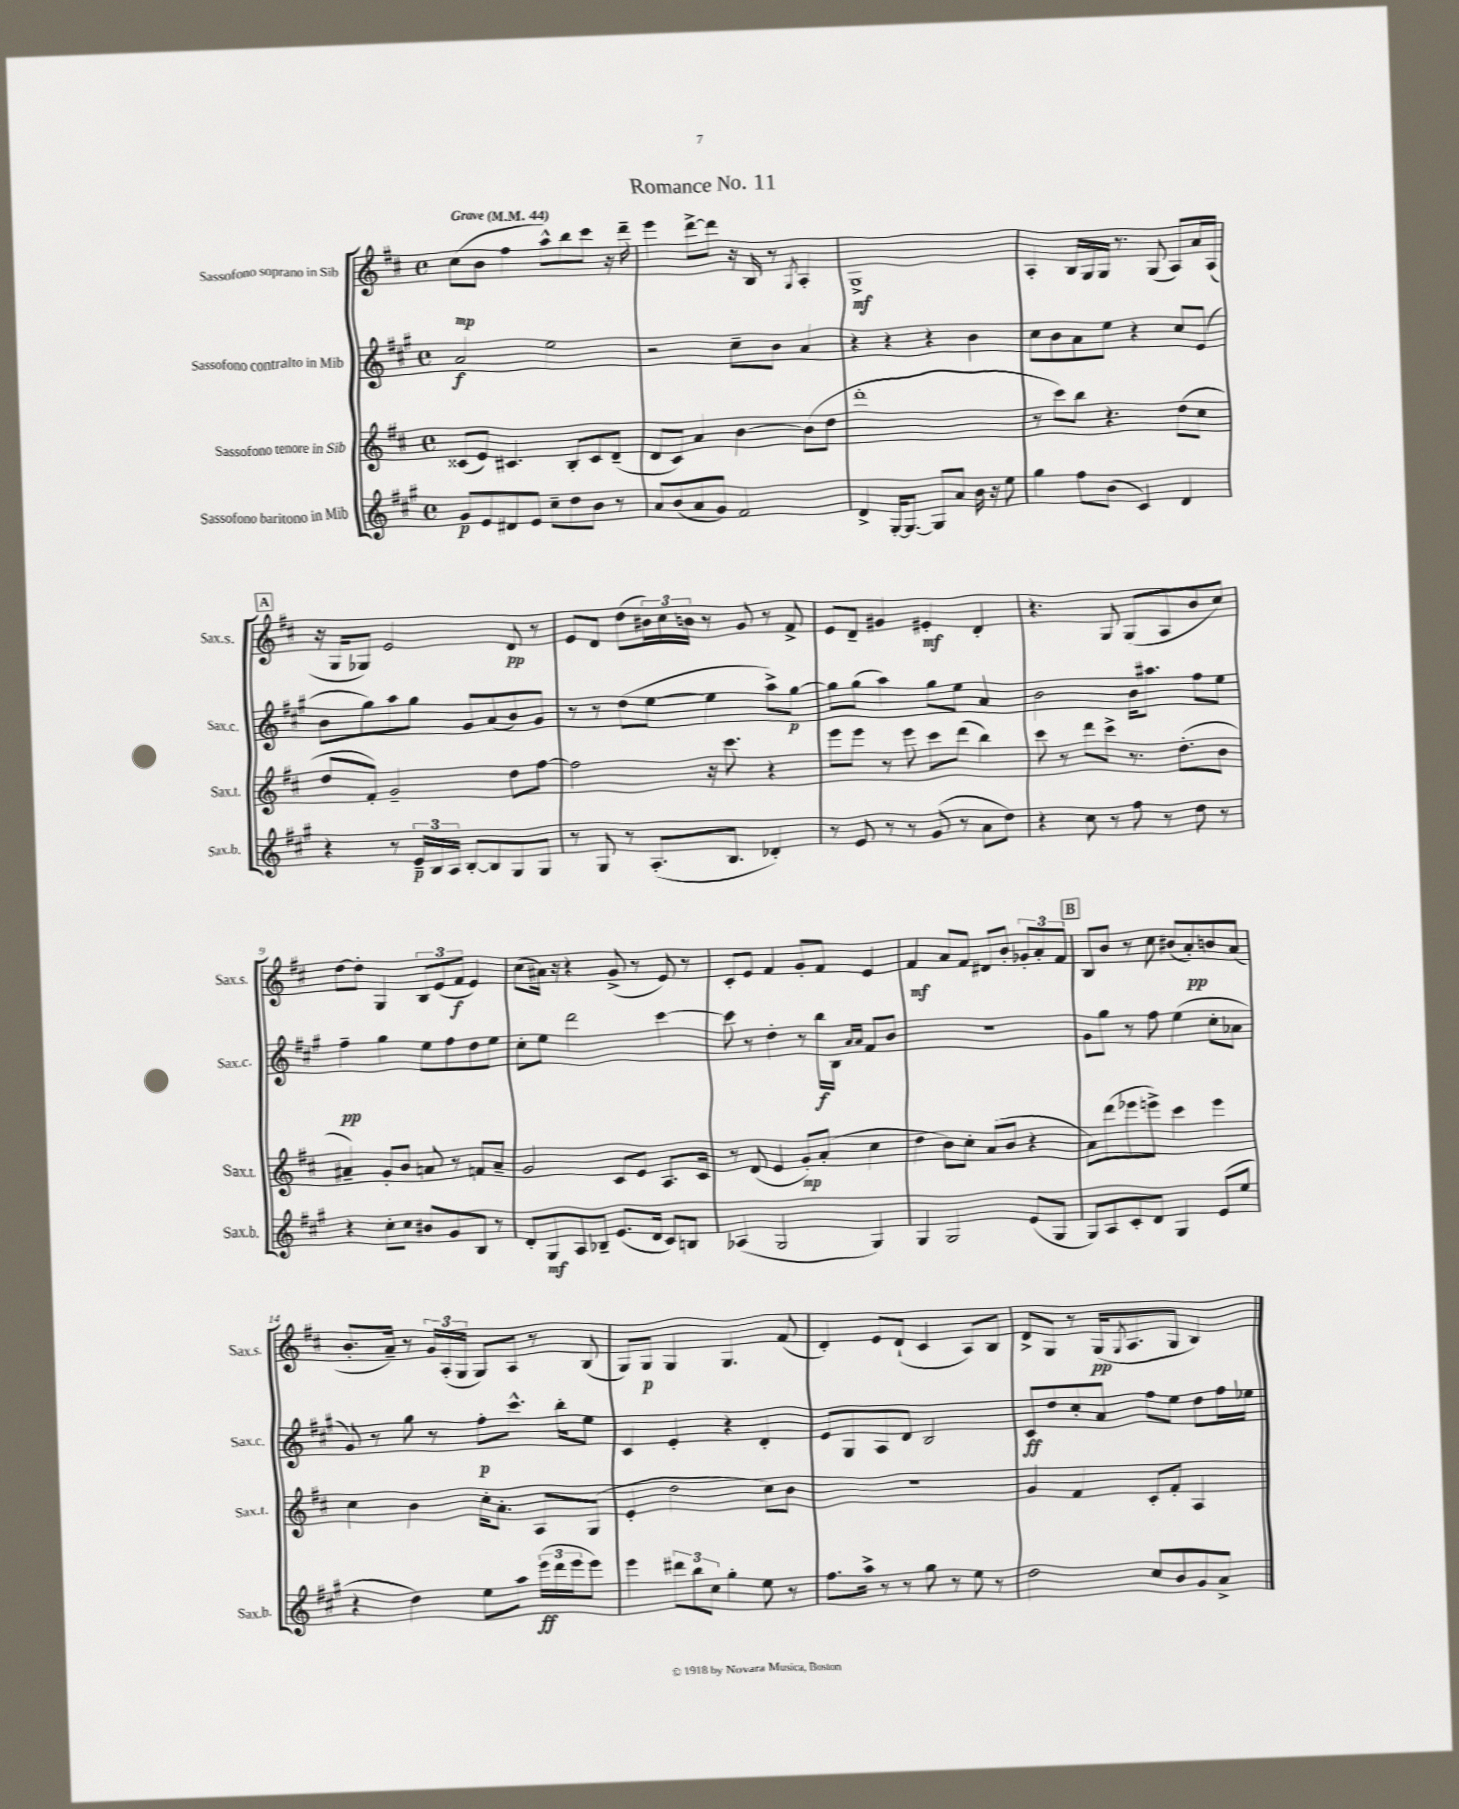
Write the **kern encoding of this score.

**kern	**kern	**kern	**kern
*staff4	*staff3	*staff2	*staff1
*clefG2	*clefG2	*clefG2	*clefG2
*k[f#c#g#]	*k[f#c#]	*k[f#c#g#]	*k[f#c#]
*M4/4	*M4/4	*M4/4	*M4/4
*met(c)	*met(c)	*met(c)	*met(c)
*MM44	*MM44	*MM44	*MM44
8g#	(8c##	2a	(8cc#
8e	8e)	.	8b
8d#	4.c#	.	4ff#
8e	.	.	.
8cc#~	.	2ee	8aa^^)
8dd	8B'	.	8bb
8b	8c#	.	8ccc#
8r	(8d~	.	16r
.	.	.	16ddd~
=	=	=	=
8a	8d	2r	4eee
(8b	8c#)	.	.
8a	4a	.	[8ddd^
8g#)	.	.	8ddd]
2f#	[4b	8cc#~	16r
.	.	.	16B
.	.	8b	8r
.	.	.	8qG
.	(8b]	4a	4A'
.	8dd	.	.
=	=	=	=
4d^	1ddd'	4r	1G^
[16G#'	.	4r	.
8.G#_	.	.	.
8G#]	.	4r	.
8a	.	.	.
16b	.	4b	.
16r	.	.	.
8ee	.	.	.
=	=	=	=
4gg#	8r	8cc#	4A'
.	8ccc#)	8b	.
8ff#	8bb	8a	16B
.	.	.	16G
(8b	4.r	8ee	16G
.	.	.	8.r
4c#)	.	4r	.
.	.	.	(8G
4d	(8dd	8cc#	8A)
.	8cc#	(8e	16a
.	.	.	(16A
=	=	=	=
4r	8dd	8b	16r
.	.	.	16G
.	8f#')	8gg#)	8G-)
8r	2g~	8aa	2e
24e~	.	8gg#	.
24B	.	.	.
24A	.	.	.
[8B'	.	8g#	.
8B]	.	(8a	.
8G#	8dd	8b)	8d
8G#	[8ff#	8g#	8r
=	=	=	=
8r	2ff#]	8r	8e
8G#	.	8r	8d
8r	.	(8dd	(8dd
(8.A'	.	[8ee	24b#)
.	.	.	24cc#
.	.	.	24b
.	16r	4ee]	8r
8.B	8.ccc#	.	.
.	.	.	8g
4d-')	4r	8aa^)	8r
.	.	[8gg#	8f#^
=	=	=	=
8r	8eee	8gg#]	8e
8e	8eee	(8gg#	8d~
8r	8r	4aa)	4g#
8r	8eee	.	.
(8g#	8ccc#	8gg#	4e#'
8r	(8ddd	8ee	.
8a	4bb)	4a	4d'
8dd)	.	.	.
=	=	=	=
4r	8ccc#	2b	4.r
.	8r	.	.
8cc#	8ddd	.	.
8r	8ccc#^	.	8G
8ff#	8.r	16b	(8G
.	.	8.aa#	.
8r	.	.	8A
.	(8.dd'	.	.
8dd	.	8ff#	8b
8r	8b	8ee	8cc#)
=	=	=	=
4r	4a#~)	4ff#~	[8dd
.	.	.	8dd']
8cc#'	8g'	4gg#	4G
8cc#	8b	.	.
8b#	8a	8ee	12B
.	.	.	(12e
8g#	8r	8ff#	.
.	.	.	12f#
8B	8f	8dd	4e)
8r	8a~	8ee	.
=	=	=	=
8d'	2g	8cc#'	(8cc#
8G#	.	8ee	16a#)
.	.	.	16r
8A	.	2ddd	4r
8B-~	.	.	.
(8.e	8c#	.	(8g^
.	8e	.	8r
16d	.	.	.
8c#)	8.A	[4ccc#	8e)
8B	.	.	8r
.	16c#	.	.
=	=	=	=
(4A-	8r	8ccc#]	8c#'
.	(8d	8r	8e
2G#	4e	4dd'	4f#
.	8g')	8r	8g'
.	(8a'	16bb	8f#
.	.	16B	.
.	.	16qqa	.
.	.	16qqa	.
4G#)	4cc#	8f#	4e
.	.	8b	.
=	=	=	=
4G#	4dd	1r	4f#
2G#	8b)	.	8a
.	8cc#'	.	8f#
.	(8a	.	8d#
.	8b	.	8b'
(8e	4r	.	12g-'
.	.	.	12a'
8G#	.	.	.
.	.	.	12f#
=	=	=	=
8G#)	8a)	8g#	8B
8A	(8ddd	8gg#	8b
8c#'	8eee-	8r	8r
8d	8eee^)	8ff#	8cc#
4G#	4ccc#	(4ee	(8b#
.	.	.	8a')
(8e	4eee	8cc#'	8b
8ee	.	8a-	(8a
=	=	=	=
4r	4cc#	8g#)	8.b'
.	.	8r	.
.	.	.	16a~)
4dd)	4b	8gg#	8r
.	.	8r	24g
.	.	.	(24A'
.	.	.	24G
8ee	16cc#'	8ff#'	8G)
.	8.a'	.	.
8aa	.	8.ccc#^^	8A
(24eee	8A	.	8r
24ddd	.	.	.
.	.	16bb'	.
24eee	.	.	.
8eee)	(8G	8ee	(8B
=	=	=	=
4eee	4e'	4c#	8G)
.	.	.	8G
12ddd#	2dd	4e'	4G
12bb	.	.	.
12cc#	.	.	.
4gg#'	.	4r	4.G
8ee	8cc#)	4d'	.
8r	8b	.	(8f#
=	=	=	=
8.ff#	1r	8e	4d')
.	.	8G#	.
16aa^	.	.	.
8r	.	8A	8e
8r	.	8d	(8d`
8gg#	.	2B	4c#
8r	.	.	.
8ee	.	.	8A)
8r	.	.	8B
=	=	=	=
2dd	4g	8c#	8d^
.	.	8dd	8G
.	4f#	8cc#'	8r
.	.	8a	(16G
.	.	.	8qG
.	.	.	8.A
8cc#	8c#'	8ff#	.
8b	8f#'	8ee	8G
8g#	4A	8dd	4B)
8a^	.	16ff#	.
.	.	16ee-	.
==	==	==	==
*-	*-	*-	*-
